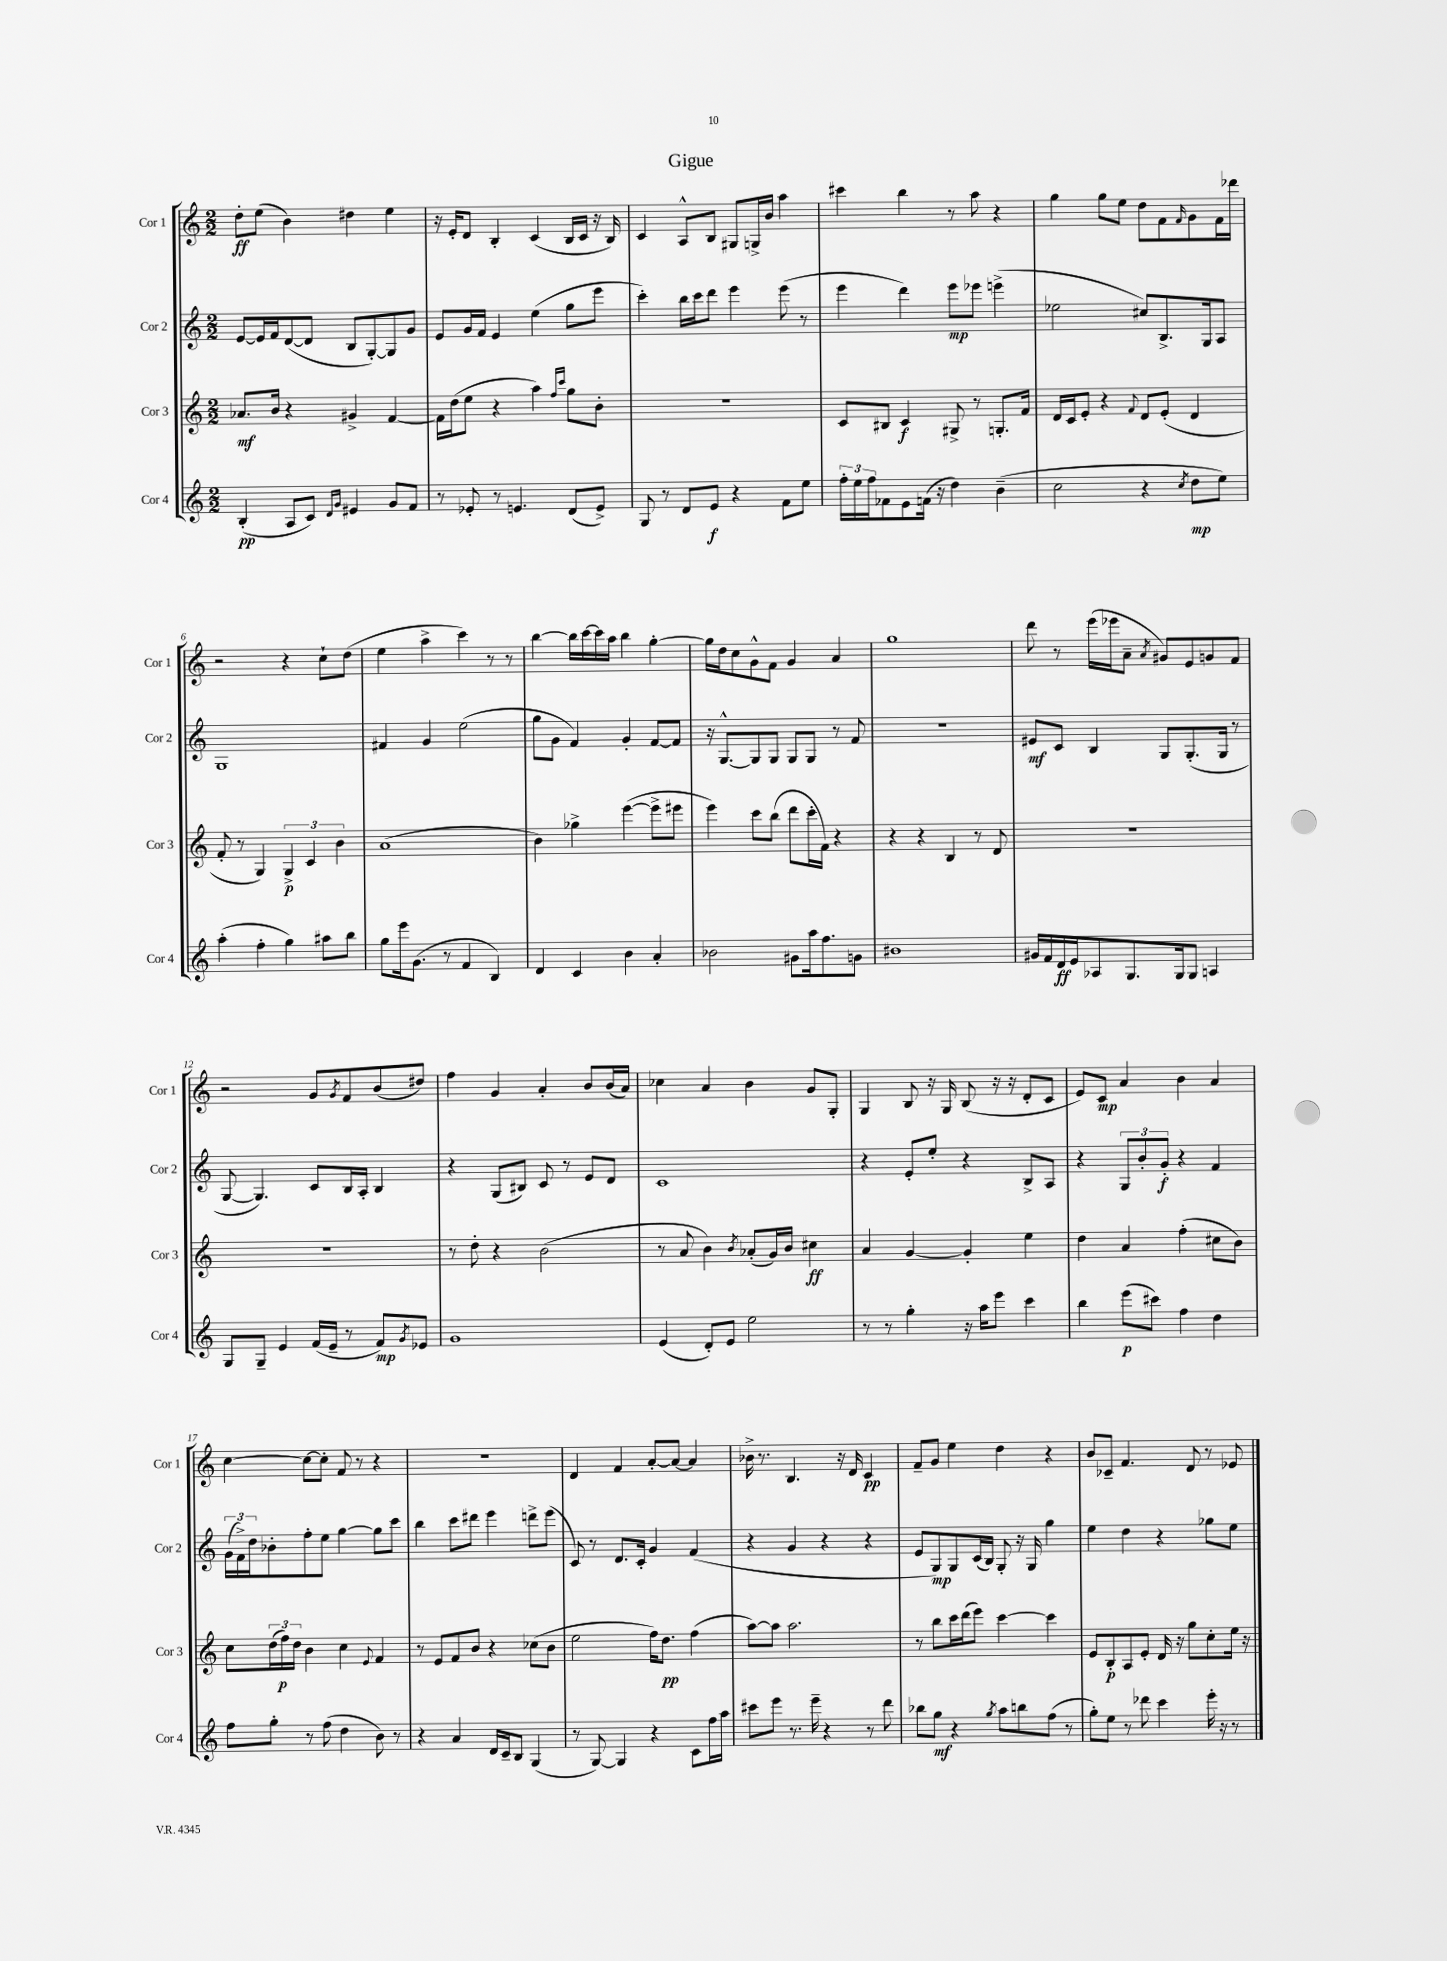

**kern	**dynam	**kern	**dynam	**kern	**dynam	**kern	**dynam
*part4	*part4	*part3	*part3	*part2	*part2	*part1	*part1
*staff4	*staff4	*staff3	*staff3	*staff2	*staff2	*staff1	*staff1
*I"Cor 4	*	*I"Cor 3	*	*I"Cor 2	*	*I"Cor 1	*
*I'Cor 4	*	*I'Cor 3	*	*I'Cor 2	*	*I'Cor 1	*
*clefG2	*	*clefG2	*	*clefG2	*	*clefG2	*
*k[]	*	*k[]	*	*k[]	*	*k[]	*
*M2/2	*	*M2/2	*	*M2/2	*	*M2/2	*
=1	=1	=1	=1	=1	=1	=1	=1
(4B'/	pp	8.a-X/L	mf	[8e/L	.	8dd'\L	ff
.	.	.	.	16e/L]	.	(8ee\J	.
.	.	16b/Jk	.	16f/J	.	.	.
8A/L	.	4r	.	([8d/	.	4b\)	.
8c/J)	.	.	.	8d/J]	.	.	.
16qqd/LL	.	.	.	.	.	.	.
16qqg/JJ	.	.	.	.	.	.	.
4e#X/	.	4g#X^/	.	8B/L	.	4dd#X\	.
.	.	.	.	[8G'/)	.	.	.
8g/L	.	[4f/	.	8G/]	.	4ee\	.
8f/J	.	.	.	8g/J	.	.	.
=2	=2	=2	=2	=2	=2	=2	=2
8r	.	16f\LL]	.	8e/L	.	16r	.
.	.	(16dd\J	.	.	.	16e'/KL	.
8e-X'/	.	8ee\J	.	16g/L	.	8d/J	.
.	.	.	.	16f/JJ	.	.	.
8r	.	4r	.	4e/	.	4B'/	.
4.en/	.	.	.	.	.	.	.
.	.	4aa\)	.	(4ee\	.	(4c/	.
.	.	16qqff/LL	.	.	.	.	.
.	.	16qqccc/JJ	.	.	.	.	.
(8d/L	.	8gg\L	.	8gg\L	.	16B/LL	.
.	.	.	.	.	.	16c/JJ	.
8e^/J)	.	8b'\J	.	8eee\J	.	16r	.
.	.	.	.	.	.	16B/)	.
=3	=3	=3	=3	=3	=3	=3	=3
8G/	.	1r	.	4ccc'\)	.	4c/	.
8r	.	.	.	.	.	.	.
8d/L	.	.	.	16bb\LL	.	8A^^/L	.
.	.	.	.	16ccc\J	.	.	.
8e/J	f	.	.	8ddd\J	.	8B/J	.
4r	.	.	.	4eee\	.	8G#X/L	.
.	.	.	.	.	.	16Gn^/L	.
.	.	.	.	.	.	16b/JJ	.
8f\L	.	.	.	(8eee\	.	4aa\	.
8ee\J	.	.	.	8r	.	.	.
=4	=4	=4	=4	=4	=4	=4	=4
24ff'\LL	.	8c/L	.	4eee\	.	4ccc#X\	.
24ee\	.	.	.	.	.	.	.
24ff\J	.	.	.	.	.	.	.
8f-X\	.	8B#X/J	.	.	.	.	.
8e\	.	4c/	f	4ddd\)	.	4bb\	.
(16fn\Jk	.	.	.	.	.	.	.
16r	.	.	.	.	.	.	.
4dd\)	.	8G#X^/	.	8eee\L	mp	8r	.
.	.	8r	.	8eee-X\J	.	8aa\	.
(4b~\	.	8.Gn'/L	.	(4eeen^\	.	4r	.
.	.	16f/Jk	.	.	.	.	.
=5	=5	=5	=5	=5	=5	=5	=5
2cc\	.	16d/LL	.	2ee-X\	.	4gg\	.
.	.	16c/J	.	.	.	.	.
.	.	8e'/J	.	.	.	.	.
.	.	4r	.	.	.	8gg\L	.
.	.	.	.	.	.	8ee\J	.
.	.	8qqf/	.	.	.	.	.
4r	.	8d/L	.	8cc#X/L)	.	8dd\L	.
.	.	(8e'/J	.	8.B^/	.	8f\	.
8qcc/	.	.	.	.	.	16qqf/	.
8dd\L	mp	4d/	.	.	.	8g\	.
.	.	.	.	16G/k	.	.	.
8ee\J)	.	.	.	8A/J	.	16f\L	.
.	.	.	.	.	.	16ddd-X\JJ	.
!!LO:LB:g=z
=6	=6	=6	=6	=6	=6	=6	=6
(4aa'\	.	8f'/	.	1G	.	2r	.
.	.	8r	.	.	.	.	.
4ff'\	.	4G/)	.	.	.	.	.
4gg\)	.	6G^/	p	.	.	4r	.
.	.	6c/	.	.	.	.	.
8aa#X\L	.	.	.	.	.	8cc`\L	.
.	.	6b\	.	.	.	.	.
8bb\J	.	.	.	.	.	(8dd\J	.
=7	=7	=7	=7	=7	=7	=7	=7
8gg\L	.	(1a	.	4f#X/	.	4ee\	.
16eee\k	.	.	.	.	.	.	.
(8.g\J	.	.	.	.	.	.	.
.	.	.	.	4g/	.	4aa^\	.
8r	.	.	.	.	.	.	.
4f/	.	.	.	(2ee\	.	4ccc\)	.
4B/)	.	.	.	.	.	8r	.
.	.	.	.	.	.	8r	.
=8	=8	=8	=8	=8	=8	=8	=8
4d/	.	4b\)	.	8gg\L	.	[4bb\	.
.	.	.	.	8g\J	.	.	.
4c/	.	4gg-X^\	.	4f/)	.	16bb\LL]	.
.	.	.	.	.	.	[16ccc\	.
.	.	.	.	.	.	16ccc\]	.
.	.	.	.	.	.	16aa\JJ	.
4b\	.	([4eee\	.	4g'/	.	4bb\	.
4a'/	.	8eee^\L]	.	[8f/L	.	[4gg'\	.
.	.	8eee#X\J	.	8f/J]	.	.	.
=9	=9	=9	=9	=9	=9	=9	=9
2b-X\	.	4eee\)	.	16r	.	16gg\LL]	.
.	.	.	.	[8.G^^/L	.	16dd\J	.
.	.	.	.	.	.	8cc\	.
.	.	8ccc\L	.	8G/]	.	8g^^\	.
.	.	(8bb\J	.	8G/J	.	8f\J	.
8g#X\L	.	8ddd\L	.	8G/L	.	4g/	.
16aa\k	.	16ccc'\L	.	8G/J	.	.	.
8.ff\	.	16f\JJ)	.	.	.	.	.
.	.	4r	.	8r	.	4a/	.
8gn\J	.	.	.	8f/	.	.	.
=10	=10	=10	=10	=10	=10	=10	=10
1b#X	.	4r	.	1r	.	1gg	.
.	.	4r	.	.	.	.	.
.	.	4B/	.	.	.	.	.
.	.	8r	.	.	.	.	.
.	.	8d/	.	.	.	.	.
=11	=11	=11	=11	=11	=11	=11	=11
16g#X/LL	.	1r	.	8e#X/L	mf	8ddd\	.
16f/	.	.	.	.	.	.	.
16d/	ff	.	.	8c/J	.	8r	.
16e/J	.	.	.	.	.	.	.
8A-X/	.	.	.	4B/	.	(16eee\LL	.
.	.	.	.	.	.	16eee-X\J	.
8.G/	.	.	.	.	.	8a~\J	.
.	.	.	.	.	.	8qa/	.
.	.	.	.	8G/L	.	8g#X/L)	.
16G/k	.	.	.	.	.	.	.
8G/J	.	.	.	(8.G'/	.	8e/	.
4An/	.	.	.	.	.	8gn/	.
.	.	.	.	16G/Jk	.	.	.
.	.	.	.	8r	.	8f/J	.
!!LO:LB:g=z
=12	=12	=12	=12	=12	=12	=12	=12
8G/L	.	1r	.	[8G/	.	2r	.
8G~/J	.	.	.	4.G/])	.	.	.
4e/	.	.	.	.	.	.	.
(16f/LL	.	.	.	8c/L	.	8g/L	.
16e~/JJ	.	.	.	.	.	.	.
.	.	.	.	.	.	8qg/	.
8r	.	.	.	16B/L	.	8f/	.
.	.	.	.	16A'/JJ	.	.	.
8f/L)	mp	.	.	4B/	.	(8b/	.
8qg/	.	.	.	.	.	.	.
8e-X/J	.	.	.	.	.	8dd#X/J)	.
=13	=13	=13	=13	=13	=13	=13	=13
1g	.	8r	.	4r	.	4ff\	.
.	.	8dd'\	.	.	.	.	.
.	.	4r	.	(8G/L	.	4g/	.
.	.	.	.	8B#X/J)	.	.	.
.	.	(2b\	.	8c/	.	4a'/	.
.	.	.	.	8r	.	.	.
.	.	.	.	8e/L	.	8b/L	.
.	.	.	.	8d/J	.	(16b/L	.
.	.	.	.	.	.	16a/JJ)	.
=14	=14	=14	=14	=14	=14	=14	=14
(4e/	.	8r	.	1c	.	4cc-X\	.
.	.	8a/	.	.	.	.	.
8d'/L)	.	4b\)	.	.	.	4a/	.
8e/J	.	.	.	.	.	.	.
.	.	8qb/	.	.	.	.	.
2ee\	.	(8a-X'/L	.	.	.	4b\	.
.	.	16g/L)	.	.	.	.	.
.	.	16b/JJ	.	.	.	.	.
.	.	4cc#X\	ff	.	.	8g/L	.
.	.	.	.	.	.	8G'/J	.
=15	=15	=15	=15	=15	=15	=15	=15
8r	.	4a/	.	4r	.	4G/	.
8r	.	.	.	.	.	.	.
4gg'\	.	[4g/	.	8e'/L	.	8B/	.
.	.	.	.	8ee'/J	.	16r	.
.	.	.	.	.	.	16G/	.
16r	.	4g'/]	.	4r	.	(8B/	.
16aa\KL	.	.	.	.	.	.	.
8eee\J	.	.	.	.	.	16r	.
.	.	.	.	.	.	16r	.
4ccc\	.	4ee\	.	8B^/L	.	8d'/L	.
.	.	.	.	8A/J	.	8c/J	.
=16	=16	=16	=16	=16	=16	=16	=16
4bb\	.	4dd\	.	4r	.	8e/L)	.
.	.	.	.	.	.	8c/J	mp
(8eee\L	p	4a/	.	12G/L	.	4a/	.
.	.	.	.	12b'/	.	.	.
8ccc#X\J)	.	.	.	.	.	.	.
.	.	.	.	12g'/J	f	.	.
4ff\	.	(4ff'\	.	4r	.	4b\	.
4dd\	.	8cc#X\L	.	4f/	.	4a/	.
.	.	8b\J)	.	.	.	.	.
!!LO:LB:g=z
=17	=17	=17	=17	=17	=17	=17	=17
8ff\L	.	8cc\L	.	(24g\LL	.	[4cc\	.
.	.	.	.	24f^\)	.	.	.
.	.	.	.	24dd\J	.	.	.
8gg'\J	.	(24dd\L	.	8b-X'\	.	.	.
.	.	24ff\)	p	.	.	.	.
.	.	24dd\JJ	.	.	.	.	.
8r	.	4b\	.	8ff'\	.	8cc\L_	.
(8ff\	.	.	.	8ee\J	.	8cc'\J]	.
4dd\	.	4cc\	.	[4gg\	.	8f/	.
.	.	.	.	.	.	8r	.
.	.	8qqe/	.	.	.	.	.
8b\)	.	4f/	.	8gg\L]	.	4r	.
8r	.	.	.	8ccc\J	.	.	.
=18	=18	=18	=18	=18	=18	=18	=18
4r	.	8r	.	4bb\	.	1r	.
.	.	8e/L	.	.	.	.	.
4a/	.	8f/	.	8ccc\L	.	.	.
.	.	8b/J	.	8ddd#X\J	.	.	.
16d/LL	.	4r	.	4eee\	.	.	.
16c~/J	.	.	.	.	.	.	.
8B/J	.	.	.	.	.	.	.
(4G/	.	(8cc-X\L	.	8dddn^\L	.	.	.
.	.	8b\J	.	(8eee\J	.	.	.
=19	=19	=19	=19	=19	=19	=19	=19
8r	.	2ee\	.	8c/)	.	4d/	.
[8G/)	.	.	.	8r	.	.	.
4G/]	.	.	.	8.d/L	.	4f/	.
.	.	.	.	16c'/Jk	.	.	.
4r	.	16ff\KL)	.	4g/	.	[8a'/L	.
.	.	8.dd\J	pp	.	.	.	.
.	.	.	.	.	.	8a/J_	.
8c\L	.	(4ff\	.	(4f/	.	4a/]	.
16ff\L	.	.	.	.	.	.	.
16aa\JJ	.	.	.	.	.	.	.
=20	=20	=20	=20	=20	=20	=20	=20
8ccc#X\L	.	[8aa\L)	.	4r	.	16b-X^\	.
.	.	.	.	.	.	8.r	.
8eee\J	.	8aa\J]	.	.	.	.	.
8.r	.	2.aa\	.	4g/	.	4.B/	.
16eee~\	.	.	.	.	.	.	.
4r	.	.	.	4r	.	.	.
.	.	.	.	.	.	16r	.
.	.	.	.	.	.	16d/	.
8r	.	.	.	4r	.	4c/	pp
8ddd\	.	.	.	.	.	.	.
=21	=21	=21	=21	=21	=21	=21	=21
8bb-X\L	.	8r	.	8e/L	.	8f~/L	.
8gg\J	mf	8bb\L	.	8G/)	mp	8g/J	.
4r	.	16ccc\L	.	8G/	.	4ee\	.
.	.	(16ddd\J	.	.	.	.	.
.	.	8eee\J)	.	(16c/L	.	.	.
.	.	.	.	16B/JJ)	.	.	.
8qgg/	.	.	.	.	.	.	.
8aa\L	.	[4ccc\	.	8G'/	.	4dd\	.
8bbn\	.	.	.	16r	.	.	.
.	.	.	.	16G/	.	.	.
(8ff\J	.	4ccc\]	.	4gg\	.	4r	.
8r	.	.	.	.	.	.	.
=22	=22	=22	=22	=22	=22	=22	=22
8gg'\L)	.	8e/L	.	4ee\	.	8b/L	.
8ee\J	.	8B'/	p	.	.	8c-X~/J	.
8r	.	8A/	.	4dd\	.	4.f/	.
8ddd-X\	.	8e'/J	.	.	.	.	.
4ccc\	.	16d/	.	4r	.	.	.
.	.	16r	.	.	.	.	.
.	.	8gg\L	.	.	.	8d/	.
16eee'\	.	8cc'\	.	8gg-X\L	.	8r	.
16r	.	.	.	.	.	.	.
8r	.	16ee\Jk	.	8ee\J	.	8e-X/	.
.	.	16r	.	.	.	.	.
==	==	==	==	==	==	==	==
*-	*-	*-	*-	*-	*-	*-	*-
